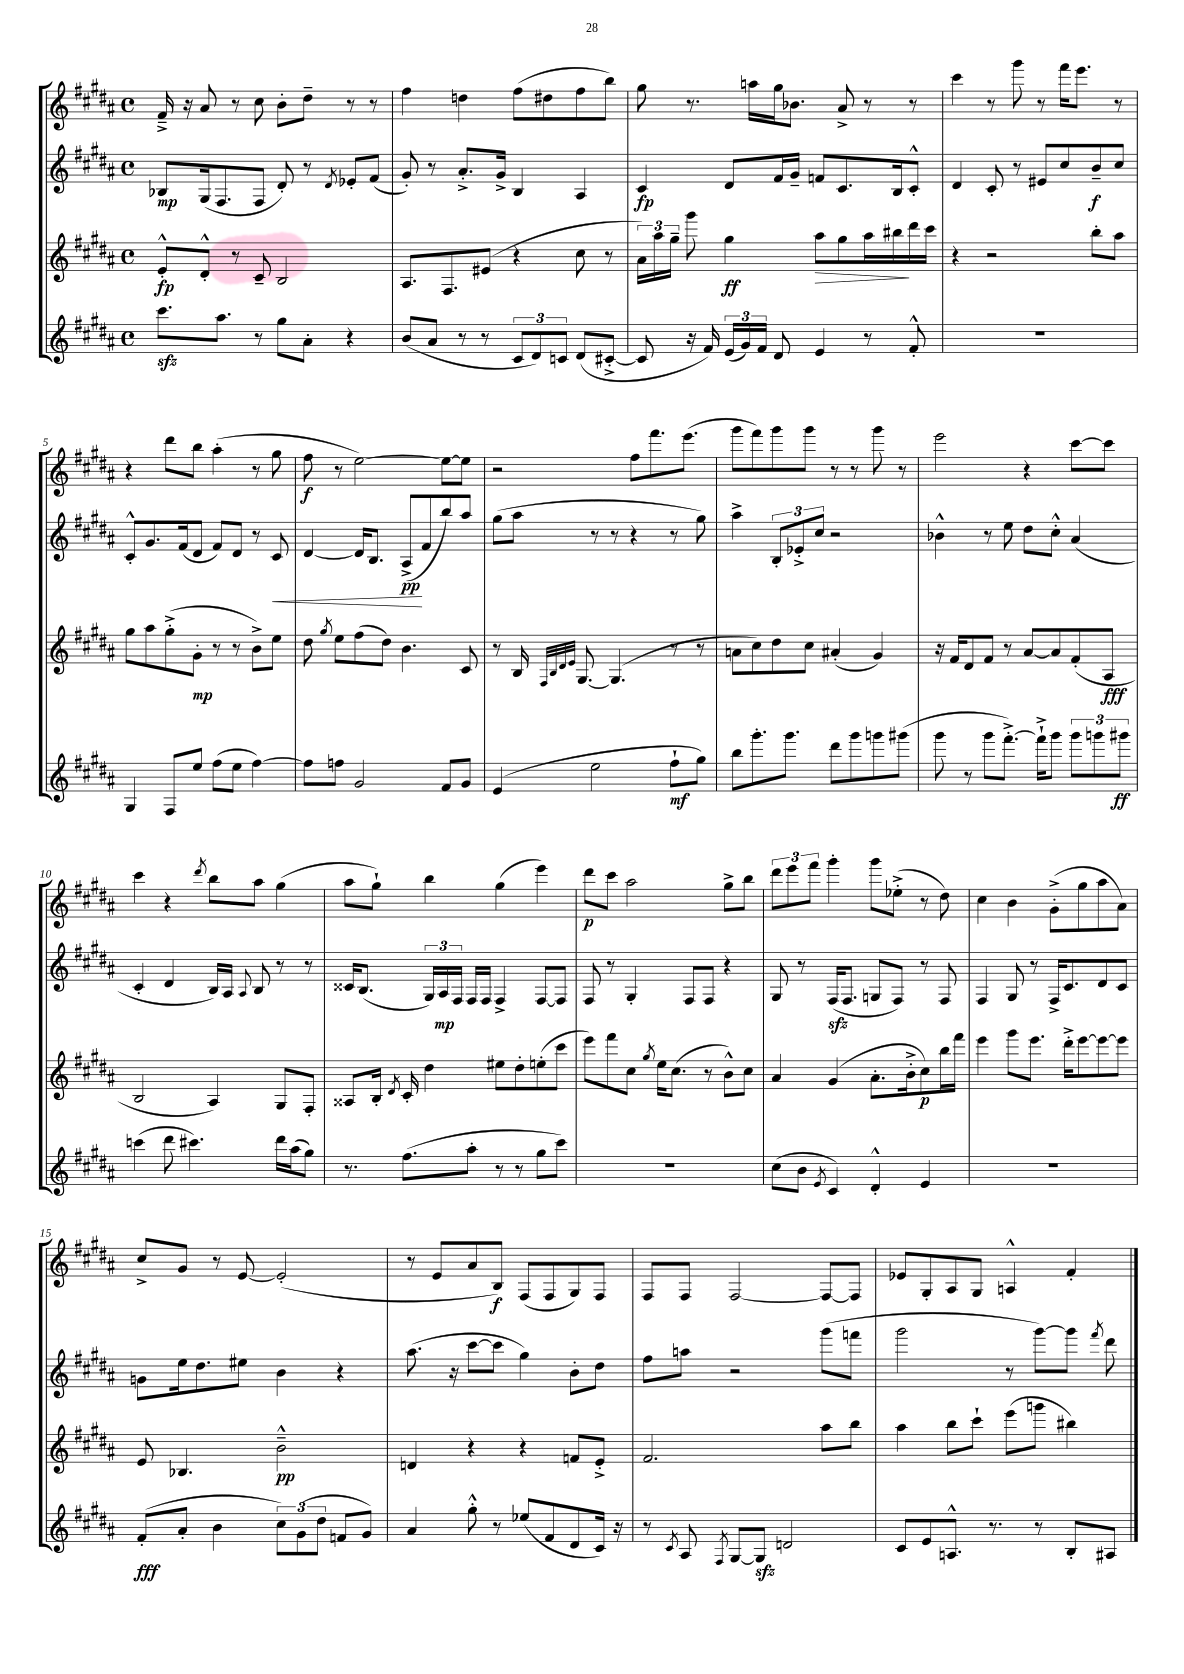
<<
\new StaffGroup <<
\new Staff = "s0" {
    \clef treble \key b \major \defaultTimeSignature \time 4/4
    \autoBeamOff fis'16---> r16 ais'8 r8 cis''8 b'8[-. dis''8]-- r8 r8 |
    fis''4 d''4 fis''8[( dis''8 fis''8 b''8]) |
    gis''8 r8. a''16[ gis''16 bes'8.] ais'8-> r8 r8 |
    cis'''4 r8 gis'''8 r8 fis'''16[ e'''8.] r8 |
    r4 dis'''8[ b''8] ais''4-.( r8 gis''8 |
    fis''8\f r8 e''2~) e''8[~ e''8] |
    r2 fis''8[ fis'''8. e'''8.]( |
    gis'''8[ fis'''8) gis'''8 gis'''8] r8 r8 gis'''8 r8 |
    e'''2 r4 cis'''8[~ cis'''8] |
    cis'''4 r4 \acciaccatura { dis'''8 } b''8[ ais''8] gis''4( |
    ais''8[ gis''8]-!) b''4 gis''4( e'''4) |
    dis'''8[\p cis'''8] ais''2 gis''8[-> b''8] |
    \tuplet 3/2 { dis'''8[ e'''8 fis'''8] } gis'''4-. gis'''8[ ees''8]-.->( r8 dis''8) |
    cis''4 b'4 gis'8[-.->( gis''8 ais''8 ais'8]) |
    cis''8[-> gis'8] r8 e'8~ e'2-.( |
    r8 e'8[ ais'8 b8]\f) fis8[( fis8 gis8) fis8] |
    fis8[ fis8] fis2~ fis8[~ fis8] |
    ees'8[ gis8-. ais8 gis8] a4-^ fis'4-. \bar "|." |
}
\new Staff = "s1" {
    \clef treble \key b \major \defaultTimeSignature \time 4/4
    \autoBeamOff bes8[\mp gis16( fis8. fis8] dis'8-.) r8 \acciaccatura { dis'8 } ees'8[-. fis'8]( |
    gis'8-.) r8 ais'8.[-.-> gis'16]-> b4 ais4 |
    cis'4\fp dis'8[ fis'16 gis'16]-- f'8[ cis'8. b16 cis'8]-.-^ |
    dis'4 cis'8-. r8 eis'8[ cis''8 b'8--\f cis''8] |
    cis'8[-.-^ gis'8. fis'16( dis'8] fis'8[) dis'8] r8 cis'8\< |
    dis'4~ dis'16[ b8.] ais8[->\pp\!( fis'8 b''8) ais''8] |
    gis''8[( ais''8] r8 r8 r4 r8 gis''8) |
    ais''4-> \tuplet 3/2 { b8[-. ees'8-.-> cis''8] } r2 |
    bes'4-^ r8 e''8 dis''8[ cis''8]-.-^ ais'4( |
    cis'4-. dis'4 b16[) ais16] \appoggiatura { ais8 } b8 r8 r8 |
    cisis'16[ b8.]( \tuplet 3/2 { gis16[) ais16\mp fis16] } fis16[ fis16] fis4-> fis8[~ fis8] |
    fis8 r8 gis4-. fis8[ fis8] r4 |
    gis8 r8 fis16[\sfz( fis8.] g8[ fis8]) r8 fis8 |
    fis4 gis8 r8 fis16[-> cis'8. dis'8 cis'8] |
    g'8[ e''16 dis''8. eis''8] b'4 r4 |
    ais''8.( r16 cis'''8[~ cis'''8] gis''4) b'8[-. dis''8] |
    fis''8[ a''8] r2 gis'''8[( f'''8] |
    gis'''2 r8 gis'''8[~) gis'''8] \acciaccatura { fis'''8 } dis'''8 \bar "|." |
}
\new Staff = "s2" {
    \clef treble \key b \major \defaultTimeSignature \time 4/4
    \autoBeamOff e'8[-.-^\fp dis'8]-.-^ r8 cis'8-- b2 |
    ais8.[ fis8. eis'8]( r4 cis''8 r8 |
    \tuplet 3/2 { ais'16[) ais''16 gis''16]-- } gis'''8 gis''4\ff ais''8[\> gis''8 ais''16 bis''16\! dis'''16 cis'''16] |
    r4 r2 b''8[-. ais''8] |
    gis''8[ ais''8 gis''8-.->( gis'8]-.\mp r8 r8 b'8[->) e''8] |
    dis''8 \acciaccatura { gis''8 } e''8[ fis''8( dis''8]) b'4. cis'8 |
    r8 b16 \grace { fis32[ b32 dis'32 e'32] } gis8.~ gis4.( r8 r8 |
    a'8[ cis''8) dis''8 cis''8] ais'4-.( gis'4) |
    r16 fis'16[ dis'8 fis'8] r8 ais'8[~ ais'8 fis'8-.( ais8]\fff |
    b2 ais4) gis8[ fis8]-. |
    aisis8[ b16]-. \acciaccatura { dis'8 } cis'16-. dis''4 eis''8[ dis''8-. e''8-.( cis'''8] |
    e'''8[) fis'''8 cis''8] \acciaccatura { gis''8 } e''16[ cis''8.]( r8 b'8[-^) cis''8] |
    ais'4 gis'4( ais'8.[-. b'16-.-> cis''8\p) b''16 fis'''16] |
    e'''4 gis'''8[ e'''8.] dis'''16[-.-> e'''8~ e'''8~ e'''8] |
    e'8 bes4. b'2---^\pp |
    d'4 r4 r4 f'8[ e'8]-.-> |
    fis'2. ais''8[ b''8] |
    ais''4 b''8[ cis'''8]-! e'''8[( g'''8] bis''4) \bar "|." |
}
\new Staff = "s3" {
    \clef treble \key b \major \defaultTimeSignature \time 4/4
    \autoBeamOff cis'''8.[\sfz ais''8.] r8 gis''8[ ais'8]-. r4 |
    b'8[( ais'8] r8 r8 \tuplet 3/2 { cis'8[ dis'8) c'8] } dis'8[( cis'8]~-.-> |
    cis'8 r16 fis'16) \tuplet 3/2 { e'16[( gis'16) fis'16] } dis'8 e'4 r8 fis'8-.-^ |
    R1 |
    gis4 fis8[ e''8] fis''8[( e''8] fis''4~) |
    fis''8[ f''8] gis'2 fis'8[ gis'8] |
    e'4( e''2 fis''8[-!\mf gis''8]) |
    b''8[ gis'''8.-. gis'''8.] dis'''8[ gis'''8 g'''8 gis'''8]( |
    gis'''8 r8 gis'''8[ fis'''8.]~-.->) fis'''16[-!-> gis'''8] \tuplet 3/2 { gis'''8[ g'''8 gis'''8]\ff } |
    c'''4( dis'''8 cis'''4.) dis'''16[ ais''16( gis''8]) |
    r8. fis''8.[( ais''8]-. r8 r8 gis''8[ cis'''8]) |
    R1 |
    cis''8[( b'8] \acciaccatura { e'8 } cis'4) dis'4-.-^ e'4 |
    R1 |
    fis'8[-.\fff( ais'8]-. b'4 \tuplet 3/2 { cis''8[) gis'8( dis''8] } f'8[ gis'8]) |
    ais'4 gis''8-.-^ r8 ees''8[( fis'8 dis'8 cis'16]) r16 |
    r8 \acciaccatura { cis'8 } ais8 \acciaccatura { fis8 } gis8[~ gis8]\sfz d'2 |
    cis'8[ e'8 a8.]-^ r8. r8 b8[-. ais8] \bar "|." |
}
>>
>>
